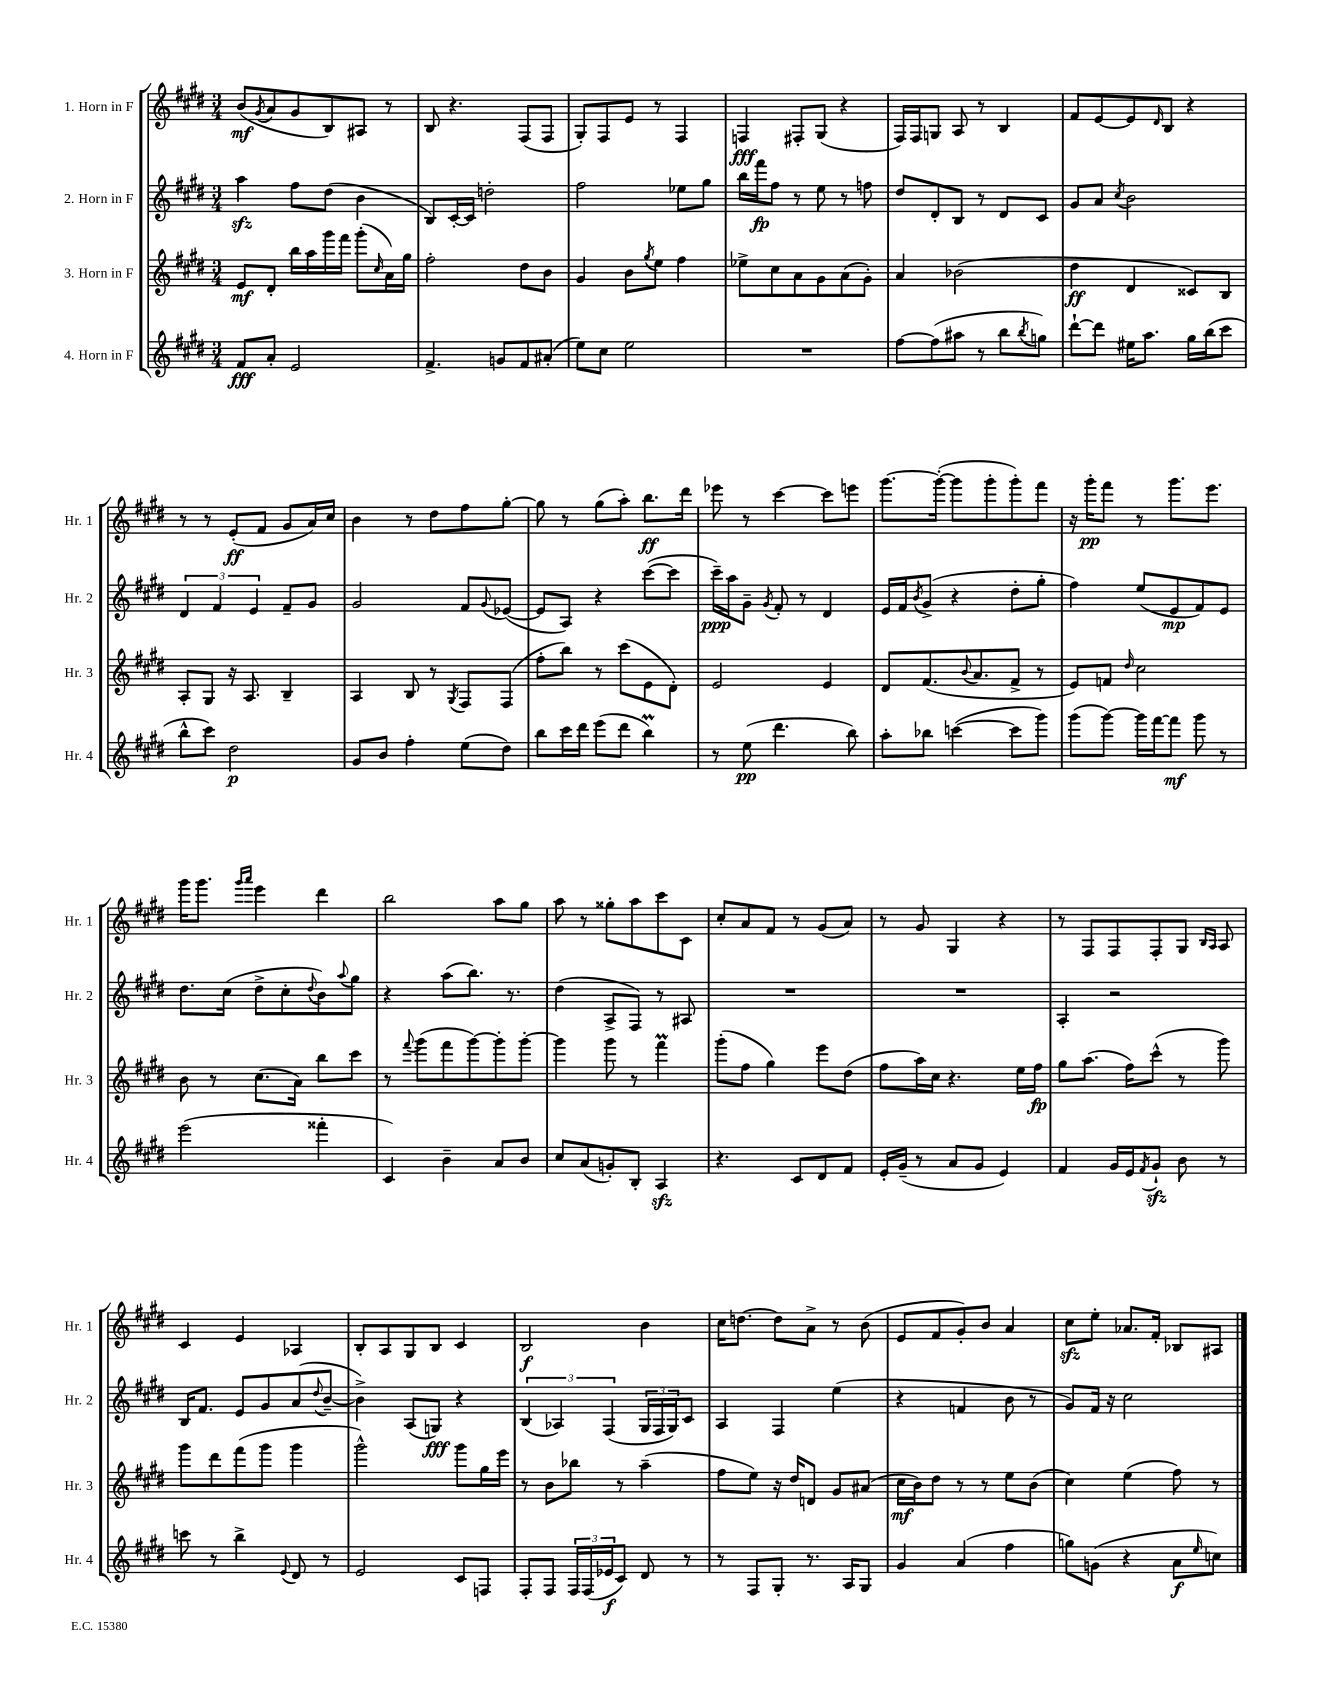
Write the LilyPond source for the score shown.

<<
\new StaffGroup <<
\new Staff = "s0" \with { instrumentName = "1. Horn in F" shortInstrumentName = "Hr. 1" } {
    \clef treble \key e \major \numericTimeSignature \time 3/4
    b'8\mf( \acciaccatura { gis'8 } a'8 gis'8 b8) ais8 r8 |
    b8 r4. fis8( fis8 |
    gis8-.) fis8 e'8 r8 fis4 |
    f4\fff fis8-. gis8( r4 |
    fis16) fis16 g8 a8 r8 b4 |
    fis'8 e'8~ e'8 \grace { dis'16 } b8 r4 |
    r8 r8 e'8-.\ff( fis'8 gis'8 a'16) cis''16 |
    b'4 r8 dis''8 fis''8 gis''8~-. |
    gis''8 r8 gis''8( a''8-.) b''8.\ff dis'''16 |
    ees'''8 r8 cis'''4~ cis'''8 e'''8 |
    gis'''8.~ gis'''16~-.( gis'''8 gis'''8-. gis'''8-.) fis'''8 |
    r16 gis'''16-.\pp fis'''8 r8 gis'''8. e'''8. |
    gis'''16 gis'''8. \grace { gis'''16 a'''16 } e'''4 dis'''4 |
    b''2 a''8 gis''8 |
    a''8 r8 gisis''8-. a''8 cis'''8 cis'8 |
    cis''8-. a'8 fis'8 r8 gis'8( a'8) |
    r8 gis'8 gis4 r4 |
    r8 fis8 fis8 fis8-. gis8 \grace { b16 a16 } a8 |
    cis'4 e'4 aes4 |
    b8-. a8 gis8 b8 cis'4 |
    b2\f b'4 |
    cis''16 d''8.~ d''8 a'8-> r8 b'8( |
    e'8 fis'8 gis'8-.) b'8 a'4 |
    cis''8\sfz e''8-. aes'8. fis'16-. bes8 ais8 \bar "|." |
}
\new Staff = "s1" \with { instrumentName = "2. Horn in F" shortInstrumentName = "Hr. 2" } {
    \clef treble \key e \major \numericTimeSignature \time 3/4
    a''4\sfz fis''8 dis''8( b'4 |
    b8) cis'16~-. cis'16 d''2-. |
    fis''2 ees''8 gis''8 |
    b''16 fis'''16\fp fis''8 r8 e''8 r8 f''8 |
    dis''8 dis'8-. b8 r8 dis'8 cis'8 |
    gis'8 a'8 \acciaccatura { cis''8 } b'2 |
    \tuplet 3/2 { dis'4 fis'4 e'4 } fis'8-- gis'8 |
    gis'2 fis'8 \appoggiatura { gis'8 } ees'8~( |
    ees'8 a8) r4 cis'''8~( cis'''8 |
    cis'''16--\ppp) a''16 gis'8-- \acciaccatura { gis'8 } fis'8-. r8 dis'4 |
    e'16 fis'16 \acciaccatura { b'8 } gis'8->( r4 dis''8-. gis''8-. |
    fis''4) e''8( e'8\mp fis'8) e'8 |
    dis''8. cis''16( dis''8-> cis''8-. \appoggiatura { dis''8 } b'8) \appoggiatura { a''8 } gis''8 |
    r4 a''8( b''8.) r8. |
    dis''4( a8-> fis8) r8 ais8 |
    R2. |
    R2. |
    a4-. r2 |
    b16 fis'8. e'8 gis'8 a'8( \appoggiatura { dis''8 } b'8~-- |
    b'4->) a8( g8\fff) r4 |
    \tuplet 3/2 { b4( aes4) fis4( } \tuplet 3/2 { gis16 fis16 gis16) } cis'8 |
    a4 fis4 e''4( |
    r4 f'4 b'8 r8 |
    gis'8) fis'16 r16 cis''2 \bar "|." |
}
\new Staff = "s2" \with { instrumentName = "3. Horn in F" shortInstrumentName = "Hr. 3" } {
    \clef treble \key e \major \numericTimeSignature \time 3/4
    e'8\mf dis'8-. b''16 a''16 gis'''16 fis'''16 gis'''8-.( \grace { cis''16 } a'16) gis''16 |
    fis''2-. dis''8 b'8 |
    gis'4 b'8 \acciaccatura { gis''8 } e''8 fis''4 |
    ees''8-> cis''8 a'8 gis'8 a'8( gis'8-.) |
    a'4 bes'2( |
    dis''4\ff dis'4 cisis'8) b8 |
    a8-. gis8 r16 a8. b4-- |
    a4 b8 r8 \acciaccatura { gis8 } fis8 fis8( |
    fis''8-. b''8) r8 cis'''8( e'8 dis'8-.) |
    e'2 e'4 |
    dis'8 fis'8.( \appoggiatura { b'8 } a'8. fis'8-> r8 |
    e'8) f'8 \grace { dis''16 } cis''2 |
    b'8 r8 cis''8.( a'16) b''8 cis'''8 |
    r8 \appoggiatura { fis'''8 } gis'''8( fis'''8 gis'''8~) gis'''8-. gis'''8~-. |
    gis'''4 gis'''8 r8 fis'''4\prall |
    gis'''8-.( fis''8 gis''4) e'''8 dis''8( |
    fis''8 a''16) cis''16 r4. e''16 fis''16\fp |
    gis''8 a''8.( fis''16) cis'''8-^( r8 gis'''8) |
    gis'''8 dis'''8 fis'''8( gis'''8 gis'''4 |
    gis'''2-^) gis'''8 gis''16 e'''16 |
    r8 b'8 bes''8 r8 a''4--( |
    fis''8 e''8) r16 dis''16 d'8 gis'8 ais'8( |
    cis''16\mf b'16) dis''8 r8 r8 e''8 b'8( |
    cis''4) e''4( fis''8) r8 \bar "|." |
}
\new Staff = "s3" \with { instrumentName = "4. Horn in F" shortInstrumentName = "Hr. 4" } {
    \clef treble \key e \major \numericTimeSignature \time 3/4
    fis'8\fff a'8-. e'2 |
    fis'4.-> g'8 fis'8 ais'8-.( |
    e''8) cis''8 e''2 |
    R2. |
    fis''8~ fis''8( ais''8 r8 b''8 \acciaccatura { b''8 } g''8) |
    dis'''8~-! dis'''8 eis''16 a''8. gis''16 b''16( cis'''8 |
    b''8-^ cis'''8) dis''2\p |
    gis'8 b'8 fis''4-. e''8( dis''8) |
    b''8 cis'''16 dis'''16 e'''8( dis'''8 b''4\prall) |
    r8 e''8\pp( dis'''4. b''8) |
    a''8-. bes''8 c'''4~( c'''8 gis'''8) |
    gis'''8( gis'''8~) gis'''16 fis'''16~ fis'''8\mf gis'''8 r8 |
    e'''2( fisis'''4-. |
    cis'4) b'4-- a'8 b'8 |
    cis''8 a'8( g'8-.) b8-. a4\sfz |
    r4. cis'8 dis'8 fis'8 |
    e'16-. gis'16--( r8 a'8 gis'8 e'4) |
    fis'4 gis'16 e'16 \acciaccatura { fis'8 } gis'8-!\sfz b'8 r8 |
    c'''8 r8 b''4-> \appoggiatura { e'8 } dis'8 r8 |
    e'2 cis'8 f8 |
    fis8-. fis8 \tuplet 3/2 { fis16 fis16( ees'16\f } cis'8) dis'8 r8 |
    r8 fis8 gis8-. r8. a16 gis8 |
    gis'4 a'4( fis''4 |
    g''8) g'8( r4 a'8\f \grace { e''16 } c''8) \bar "|." |
}
>>
>>
\layout { \context { \Score \remove "Bar_number_engraver" } }
